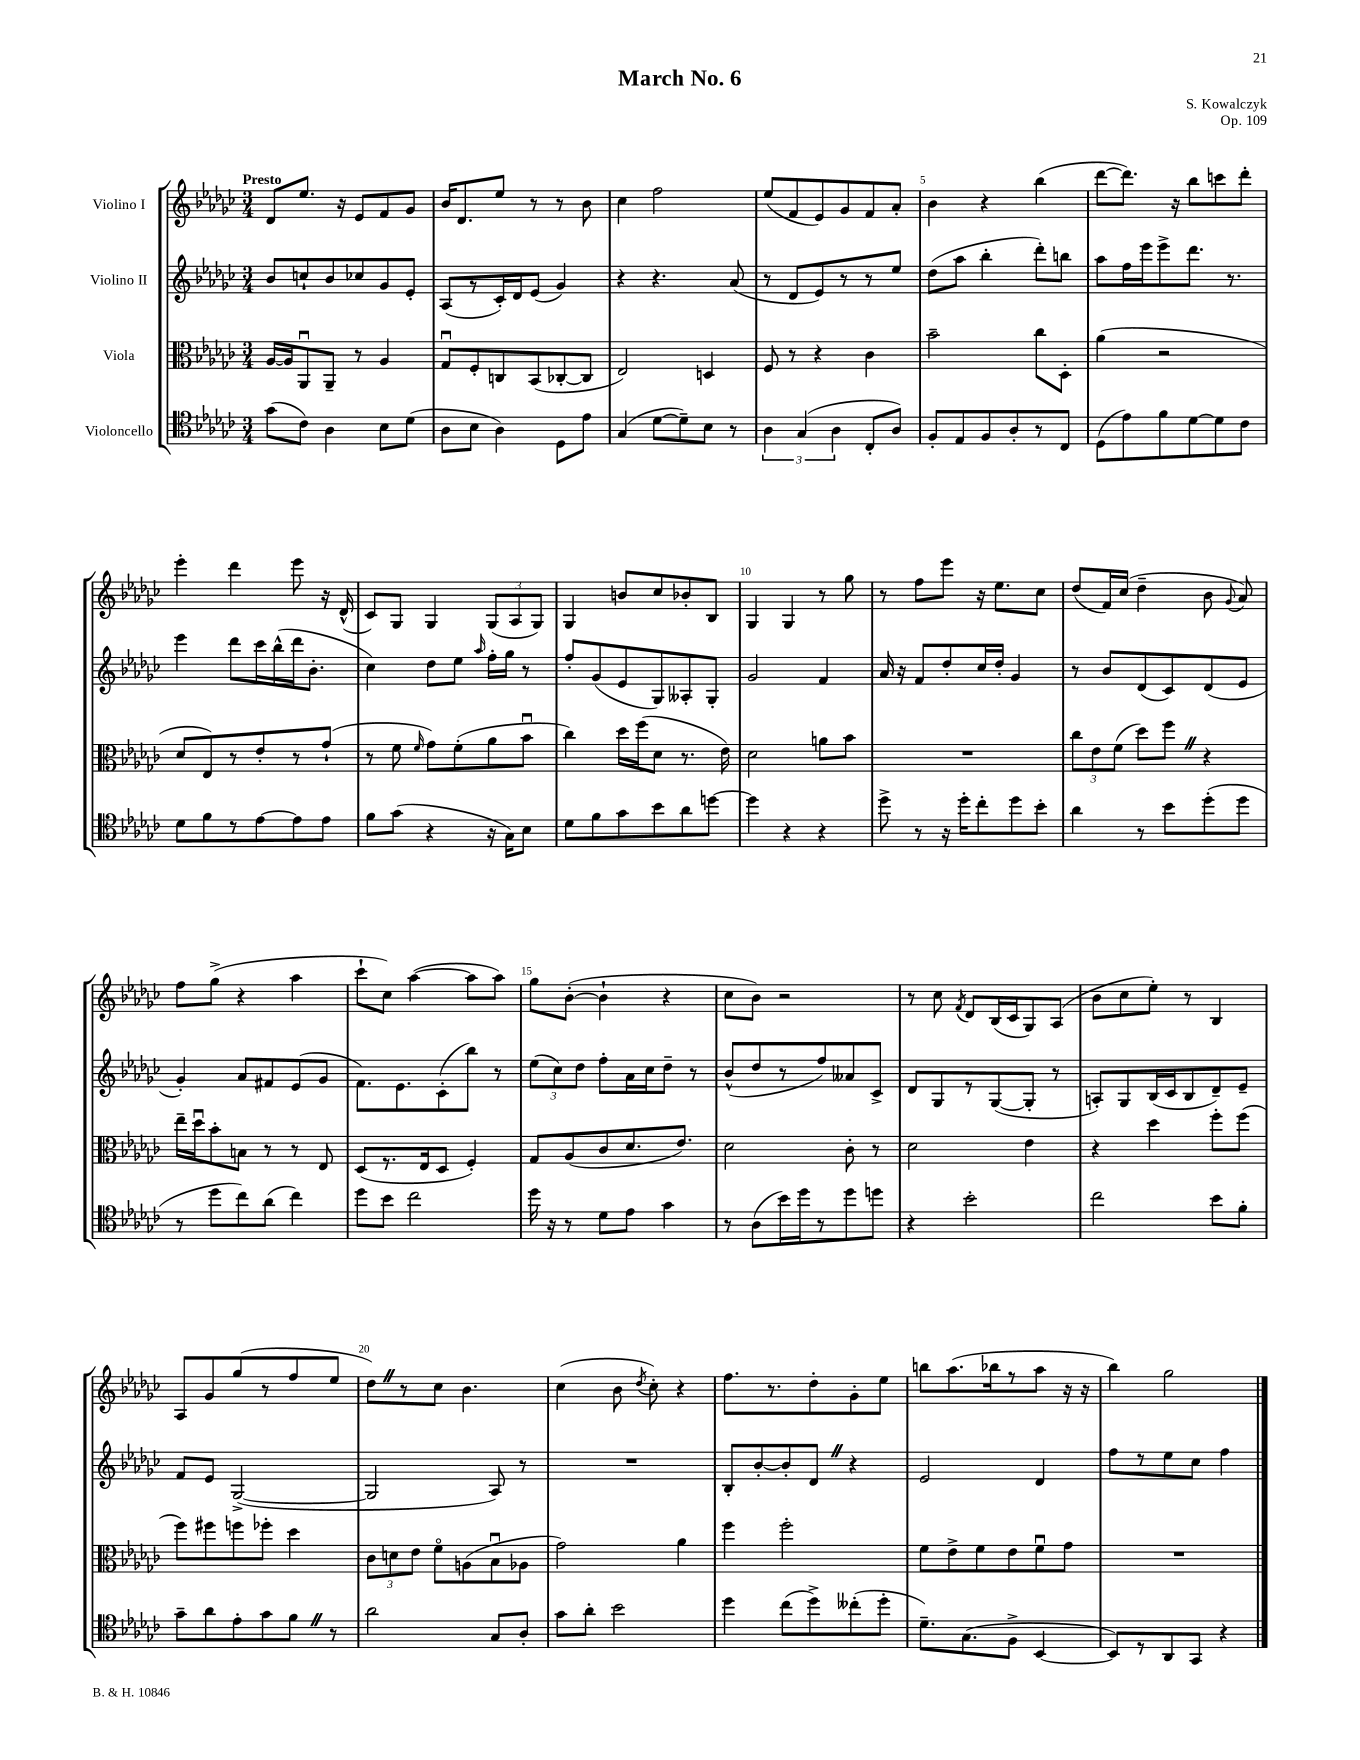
\header { title = "March No. 6" composer = "S. Kowalczyk" opus = "Op. 109" }
<<
\new StaffGroup <<
\new Staff = "s0" \with { instrumentName = "Violino I" } {
    \clef treble \key ges \major \numericTimeSignature \time 3/4 \tempo "Presto"
    \autoBeamOff des'8[ ees''8.] r16 ees'8[ f'8 ges'8] |
    bes'16[ des'8. ees''8] r8 r8 bes'8 |
    ces''4 f''2 |
    ees''8[( f'8 ees'8) ges'8 f'8 aes'8]-. |
    bes'4 r4 bes''4( |
    des'''8[~ des'''8.]) r16 bes''8[ c'''8 des'''8]-. |
    ees'''4-. des'''4 ees'''8 r16 des'16-^( |
    ces'8[) ges8] ges4 \tuplet 3/2 { ges8[( aes8 ges8]) } |
    ges4 b'8[ ces''8 bes'8-. bes8] |
    ges4 ges4 r8 ges''8 |
    r8 f''8[ ees'''8] r16 ees''8.[ ces''8] |
    des''8[( f'16) ces''16]( des''4-- bes'8 \appoggiatura { ges'8 } aes'8) |
    f''8[ ges''8]->( r4 aes''4 |
    ces'''8[-! ces''8]) aes''4~( aes''8[ aes''8]) |
    ges''8[ bes'8]~-.( bes'4-! r4 |
    ces''8[ bes'8]) r2 |
    r8 ces''8 \acciaccatura { f'8 } des'8[ bes16( ces'16 ges8) aes8]( |
    bes'8[ ces''8 ees''8]-.) r8 bes4 |
    aes8[ ges'8 ges''8( r8 f''8 ees''8] |
    des''8[) \once \override BreathingSign.text = \markup { \musicglyph "scripts.caesura.straight" } \breathe r8 ces''8] bes'4. |
    ces''4( bes'8 \acciaccatura { des''8 } ces''8-.) r4 |
    f''8.[ r8. des''8-. ges'8-. ees''8] |
    b''8[ aes''8.( bes''16 r8 aes''8] r16 r16 |
    bes''4) ges''2 \bar "|." |
}
\new Staff = "s1" \with { instrumentName = "Violino II" } {
    \clef treble \key ges \major \numericTimeSignature \time 3/4
    \autoBeamOff bes'8[ c''8-! bes'8 ces''8 ges'8 ees'8]-. |
    aes8[( r8 ces'16-.) des'16 ees'8]( ges'4) |
    r4 r4. aes'8( |
    r8 des'8[ ees'8) r8 r8 ees''8] |
    des''8[( aes''8] bes''4-. des'''8[-.) b''8] |
    aes''8[ f''16 ees'''16 ees'''8-> des'''8.] r8. |
    ees'''4 des'''8[ ces'''16 bes''16-^( des'''16 bes'8.]-. |
    ces''4) des''8[ ees''8] \grace { aes''16 } f''16[-. ges''16] r8 |
    f''8[-. ges'8( ees'8 ges8) aeses8-. ges8]-. |
    ges'2 f'4 |
    aes'16 r16 f'8[ des''8-. ces''16 des''16]-. ges'4 |
    r8 bes'8[ des'8( ces'8) des'8( ees'8] |
    ges'4-.) aes'8[ fis'8 ees'8( ges'8] |
    f'8.[) ees'8. ces'8-.( bes''8]) r8 |
    \tuplet 3/2 { ees''8[( ces''8) des''8] } f''8[-. aes'16 ces''16 des''8]-- r8 |
    bes'8[-^( des''8 r8 f''8) aeses'8 ces'8]-> |
    des'8[ ges8 r8 ges8~( ges8]-. r8 |
    a8[-.) ges8 bes16( ces'16 bes8 des'8--) ees'8]-- |
    f'8[ ees'8] ges2~->( |
    ges2 aes8) r8 |
    R2. |
    bes8[-. bes'8~-. bes'8-. des'8] \once \override BreathingSign.text = \markup { \musicglyph "scripts.caesura.straight" } \breathe r4 |
    ees'2 des'4 |
    f''8[ r8 ees''8 ces''8] f''4 \bar "|." |
}
\new Staff = "s2" \with { instrumentName = "Viola" } {
    \clef alto \key ges \major \numericTimeSignature \time 3/4
    \autoBeamOff aes16[~ aes16 aes,8\downbow aes,8]-- r8 aes4 |
    ges8[\downbow f8-. c8 bes,8( ces8~-. ces8] |
    ees2) d4 |
    f8 r8 r4 ces'4 |
    bes'2-- ces''8[ des8]-. |
    aes'4( r2 |
    des'8[ ees8) r8 ees'8-. r8 ges'8]-!( |
    r8 f'8 \grace { f'16 } ges'8[) f'8-.( aes'8 bes'8]\downbow |
    ces''4) des''16[ f''16( des'8] r8. ees'16) |
    des'2 a'8[ bes'8] |
    R2. |
    \tuplet 3/2 { ces''8[ ees'8 f'8]( } des''8[) f''8] \once \override BreathingSign.text = \markup { \musicglyph "scripts.caesura.straight" } \breathe r4 |
    ees''16[-- des''16\downbow bes'8-. b8] r8 r8 ees8 |
    des8[( r8. ees16 des8] f4-.) |
    ges8[ aes8( ces'8 des'8. ees'8.]) |
    des'2 ces'8-. r8 |
    des'2 ees'4 |
    r4 des''4 f''8[-. f''8]( |
    f''8[) fis''8 f''8 fes''8]-. des''4 |
    \tuplet 3/2 { ces'8[ d'8 ees'8] } f'8[\flageolet a8( bes8\downbow aes8] |
    ges'2) aes'4 |
    f''4 f''2-. |
    f'8[ ees'8-> f'8 ees'8 f'8\downbow ges'8] |
    R2. \bar "|." |
}
\new Staff = "s3" \with { instrumentName = "Violoncello" } {
    \clef tenor \key ges \major \numericTimeSignature \time 3/4
    \autoBeamOff ges'8[( ces'8]) aes4 bes8[ des'8]( |
    aes8[ bes8] aes4) des8[ ees'8] |
    ges4( des'8[~ des'8--) bes8] r8 |
    \tuplet 3/2 { aes4 ges4( aes4 } ces8[-. aes8]) |
    f8[-. ees8 f8 aes8-. r8 ces8] |
    des8[( ees'8) f'8 des'8~ des'8 ces'8] |
    des'8[ f'8 r8 ees'8~ ees'8 ees'8] |
    f'8[ ges'8]( r4 r16 ges16[) bes8] |
    des'8[ f'8 ges'8 bes'8 aes'8 d''8]~ |
    d''4 r4 r4 |
    des''8-> r8 r16 des''16[-. ces''8-. des''8 bes'8]-. |
    aes'4 r8 bes'8[ des''8-.( des''8] |
    r8 des''8[ ces''8) aes'8]( ces''4) |
    des''8[ bes'8] ces''2 |
    des''16 r16 r8 des'8[ ees'8] ges'4 |
    r8 aes8[( bes'16) des''16 r8 des''8 d''8] |
    r4 bes'2-. |
    ces''2 bes'8[ f'8]-. |
    ges'8[-- aes'8 ees'8-. ges'8 f'8] \once \override BreathingSign.text = \markup { \musicglyph "scripts.caesura.straight" } \breathe r8 |
    aes'2 ges8[ aes8]-. |
    ges'8[ aes'8]-. bes'2 |
    des''4 ces''8[( des''8->) ceses''8-.( des''8]-. |
    des'8.[--) ges8.( f8]-> bes,4~ |
    bes,8[) r8 aes,8 ges,8] r4 \bar "|." |
}
>>
>>
\layout { \context { \Score \override BarNumber.break-visibility = ##(#f #t #t) barNumberVisibility = #(every-nth-bar-number-visible 5) } }
